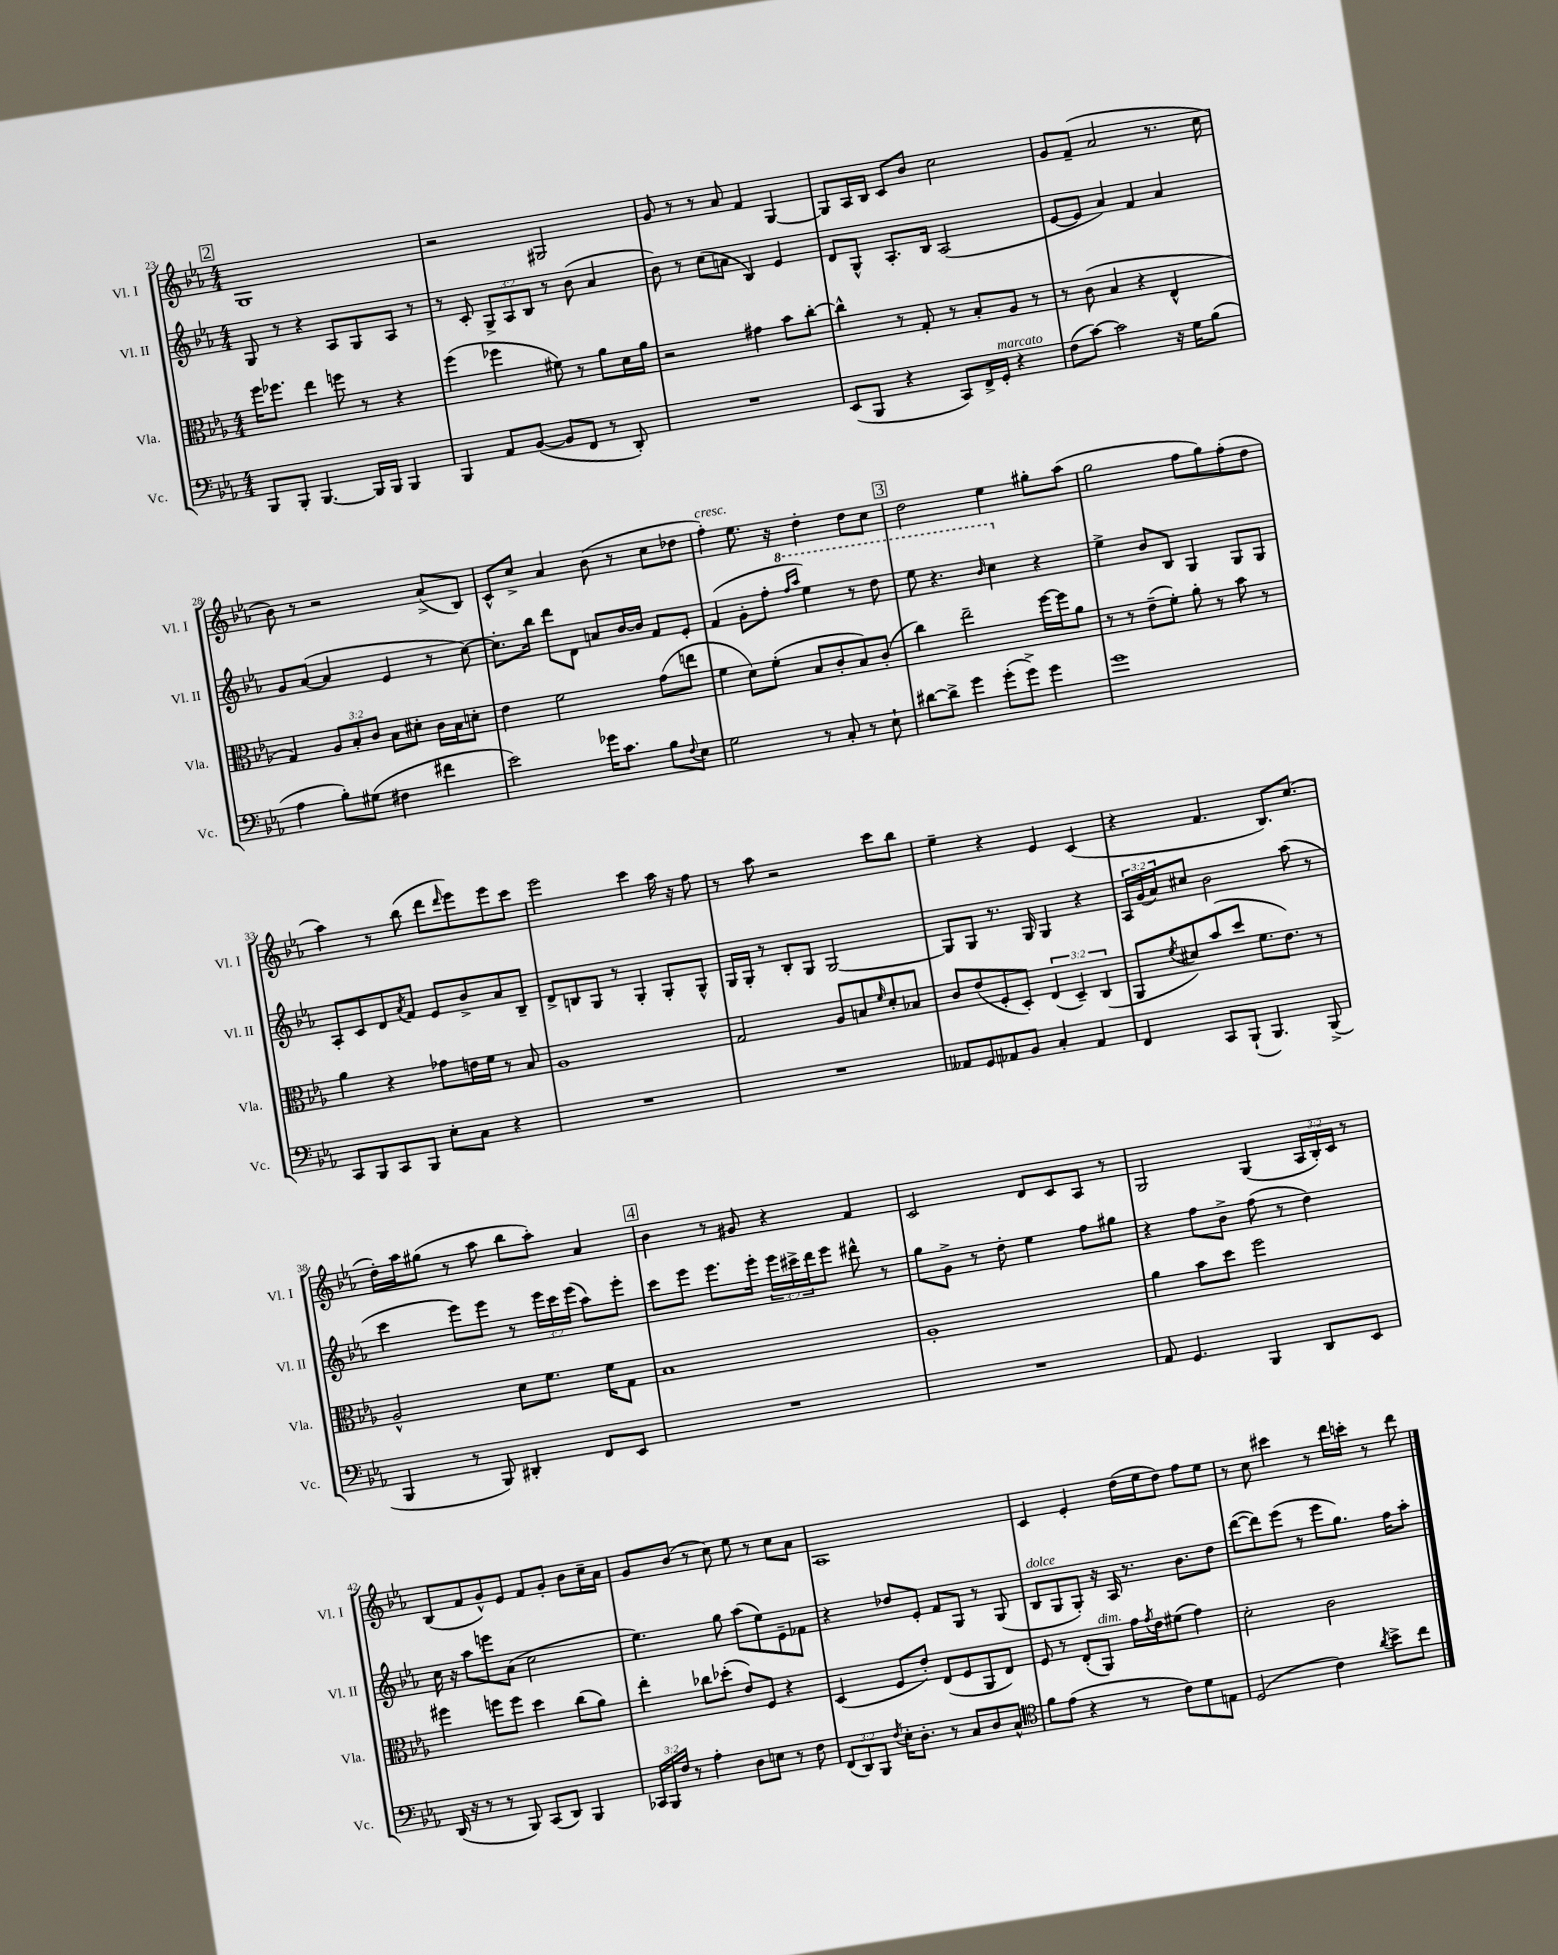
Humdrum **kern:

**kern	**kern	**kern	**kern
*staff4	*staff3	*staff2	*staff1
*clefF4	*clefC3	*clefG2	*clefG2
*k[b-e-a-]	*k[b-e-a-]	*k[b-e-a-]	*k[b-e-a-]
*M4/4	*M4/4	*M4/4	*M4/4
8BBB-	16ff	8G	1G
.	8.ff-	.	.
8BBB-'	.	8r	.
[4.BBB-	4ee-	4r	.
.	8ff	8A-	.
16BBB-]	8r	8G	.
16BBB-	.	.	.
4BBB-	4r	8A-	.
.	.	8r	.
=	=	=	=
4BBB-	(4ff	8r	2r
.	.	8c'	.
8AA-	4ff-	12G^	.
.	.	12A-	.
([8BB-	.	.	.
.	.	12B-	.
8BB-]	8f#)	8r	2G#
8FF	8r	(8b-	.
8r	8a-	4a-	.
8DD')	16d	.	.
.	16a-	.	.
=	=	=	=
1r	2r	8b-)	8g
.	.	8r	8r
.	.	(8cc	8r
.	.	8a	8a-
.	4g#	4B-)	4f
.	8b-	4e-	[4G
.	[8cc'	.	.
=	=	=	=
(8EE-	4cc^^]	8d	8G]
8BBB-	.	8G^^	16A-
.	.	.	16B-
4r	8r	8.A-'	8c
.	8G'	.	8b-
.	.	16B-	.
8CC)	8r	(2A-	2cc
16FF^	8B-'	.	.
16GG'	.	.	.
4r	8A-	.	.
.	8r	.	.
=	=	=	=
(8F	8r	[8e-	8g
[8c)	(8c	8e-]	(8f~
2c]	4B-	4a-)	2a-
.	4r	4f	.
16r	4E-^^	4a-	8.r
16G	.	.	.
(8B-	.	.	.
.	.	.	16cc
=	=	=	=
4A-	4G)	8g	8b-)
.	.	([8a-	8r
8B-')	12A-	4a-]	2r
.	12B-'	.	.
(8G#	.	.	.
.	12c	.	.
4F#	8B-	4e-	.
.	8d#'	.	.
4f#	16c	8r	(8a-^
.	16B-	.	.
.	8d'	[8cc)	8B-)
=	=	=	=
2e-)	4e-	8.cc']	8c^^
.	.	.	8cc^
.	.	16bb-	.
.	2f	8ddd	4a-
.	.	8d	.
16g-	.	8a	(8b-
8.c	.	.	.
.	.	[16b-	8r
.	.	16b-]	.
8B-	(8g	8f	8cc
8qqF	.	.	.
8E-	8ee	8e-'	8dd-
=	=	=	=
2G	4f	(4f	4ff')
.	8d)	8g'	8.ee-
.	(8f'	8ff'	.
.	.	.	16r
.	.	16qqfff	.
.	.	16qqaaa-	.
8r	8B-	4eee-)	4dd'
8C'	8c'	.	.
8r	8B-)	8r	8dd
8E-`	(8c'	8ddd	8cc
=	=	=	=
[8d#	4cc)	8eee-	2dd
8d#^]	.	4.r	.
4g	2ee-~	.	.
.	.	16qqbb-	.
(8g'	.	4ccc	4ee-
8g^)	.	.	.
4g	[16ff	4r	8gg#'
.	16ff]	.	.
.	8a-	.	(8aa-
=	=	=	=
1g	8r	4ee-^	2gg
.	8r	.	.
.	(8e-~	8b-	.
.	8f')	8B-	.
.	8a-'	4G	8ff
.	8r	.	8gg)
.	8b-	8G	(8ff'
.	8r	8G	8dd
=	=	=	=
8CC	4a-	8A-'	4aa-)
8BBB-	.	8c	.
8CC	4r	8d	8r
.	.	8qa-	.
8BBB-	.	8f	(8bb-
8E-'	8g-	8e-	8ddd
.	.	.	16qqddd
8C	16e	8b-^	8eee-)
.	16f	.	.
4r	8r	8a-	8eee-
.	8B-	8B-~	8ccc
=	=	=	=
1r	1A-	8d^	2eee-
.	.	8B	.
.	.	8G	.
.	.	8r	.
.	.	4G'	4ccc
.	.	8G'	16aa-
.	.	.	16r
.	.	8G^^	8ff
=	=	=	=
1r	2G	16G	8r
.	.	16G'	.
.	.	8r	8aa-
.	.	8B-'	2r
.	.	8G	.
.	8A-	[2G	.
.	8B	.	.
.	16qqf	.	.
.	8d'	.	8ccc
.	8B-	.	8bb-
=	=	=	=
8AA--	8c	8G]	4ee-~
8GG	(8e-	8G	.
8AA-	8F'	8.r	4r
8BB-	8D')	.	.
.	.	16G	.
4C'	(6E-	4G	4e-
.	6D~)	.	.
4AA-	.	4r	(4c
.	(6C	.	.
=	=	=	=
4FF	8AA-	24A-	4r
.	.	(24g	.
.	.	24a-)	.
.	8qf	.	.
.	8d#)	8cc#	.
8CC	(8b-	2b-	4.f
(8BBB-`	8dd	.	.
4.BBB-)	8.f	.	.
.	.	.	8.B-)
.	8.e-)	.	.
.	.	(8aa-	.
.	.	.	(8.cc
(8BBB-^	8r	8r	.
=	=	=	=
4BBB-	2A-^^	4ccc	16dd')
.	.	.	16aa-
.	.	.	(8gg#
8r	.	8eee-)	8r
8BBB-)	.	8eee-	8aa-
4DD#'	8d	8r	8bb-
.	8.f	24eee-	8aa-')
.	.	24ccc	.
.	.	(24eee-	.
8FF	.	8aa-)	4a-
.	16f	.	.
8EE-	8G	8eee-'	.
=	=	=	=
1r	1B-	8ccc	4b-
.	.	8eee-	.
.	.	8.eee-	8r
.	.	.	8g#
.	.	16eee-'	.
.	.	24eee-	4r
.	.	24ccc#^	.
.	.	24ddd	.
.	.	8eee-	.
.	.	8ddd#^^	4f
.	.	8r	.
=	=	=	=
1r	1A-'	8gg	2c
.	.	8g^	.
.	.	8r	.
.	.	8dd'	.
.	.	4ee-	8d
.	.	.	8c
.	.	8ff	8A-
.	.	8gg#	8r
=	=	=	=
8AA-	4a-	4r	2G
4.GG	.	.	.
.	8b-	8ff	.
.	8dd	8b-^	.
4BBB-	2ff	(8ff	(4G
.	.	8r	.
8DD	.	4dd)	24A-
.	.	.	24B-')
.	.	.	24c
8EE-	.	.	8r
=	=	=	=
(16DD	4ff#	16cc	(8B-
16r	.	16r	.
8r	.	8aa-	8f
8r	8ff	8eee	8g^^)
8BBB-)	8ff	(8a-	8e-
(8CC	4dd	2cc	8f
8DD)	.	.	8g'
4BBB-	(8cc	.	8b-
.	8a-)	.	16cc~
.	.	.	16a-
=	=	=	=
24CC-	4ee-'	4.ee-)	8g
24BBB-	.	.	.
24F	.	.	.
8r	.	.	(8b-
4A-'	8cc-	.	8r
.	(8dd-'	8gg	8cc)
8D	8e-)	(8aa-	8ee-
8E	8F	8ee-)	8r
8r	4r	8e-~	8cc
8F	.	8f-	8a-
=	=	=	=
(12FF	(4D	4r	1A-
12DD)	.	.	.
12BBB-	.	.	.
8qF	.	.	.
16E-'	8F	8dd-	.
8.D'	.	.	.
.	8e-')	8e-'	.
8r	(8E-	8f	.
8C	8F	8G	.
8D	8AA-	8r	.
8C^^	8E-)	(8G	.
=	=	=	=
*clefC4	*	*	*
8f	8F	8B-	4c
(8e-	8r	8G	.
4r	(8E-'	8G')	4e-'
.	8AA-)	16r	.
.	.	16A-	.
8r	16g	8.r	(16dd
.	8qg	.	.
.	16e-	.	16ee-
8c)	(8f#	.	8dd)
.	.	8.b-	.
8d	4g)	.	8ff
8E	.	8dd	8ee-
=	=	=	=
(2D	2d'	([8ddd	8r
.	.	8ddd])	8cc
.	.	(8eee-	4ccc#
.	.	8r	.
4c)	2c	8eee-	8r
.	.	8.gg)	16ddd
.	.	.	16ccc'
8qa-	.	.	.
8b-^	.	.	8r
.	.	16ff	.
8cc	.	8aa-'	8ddd
==	==	==	==
*-	*-	*-	*-
